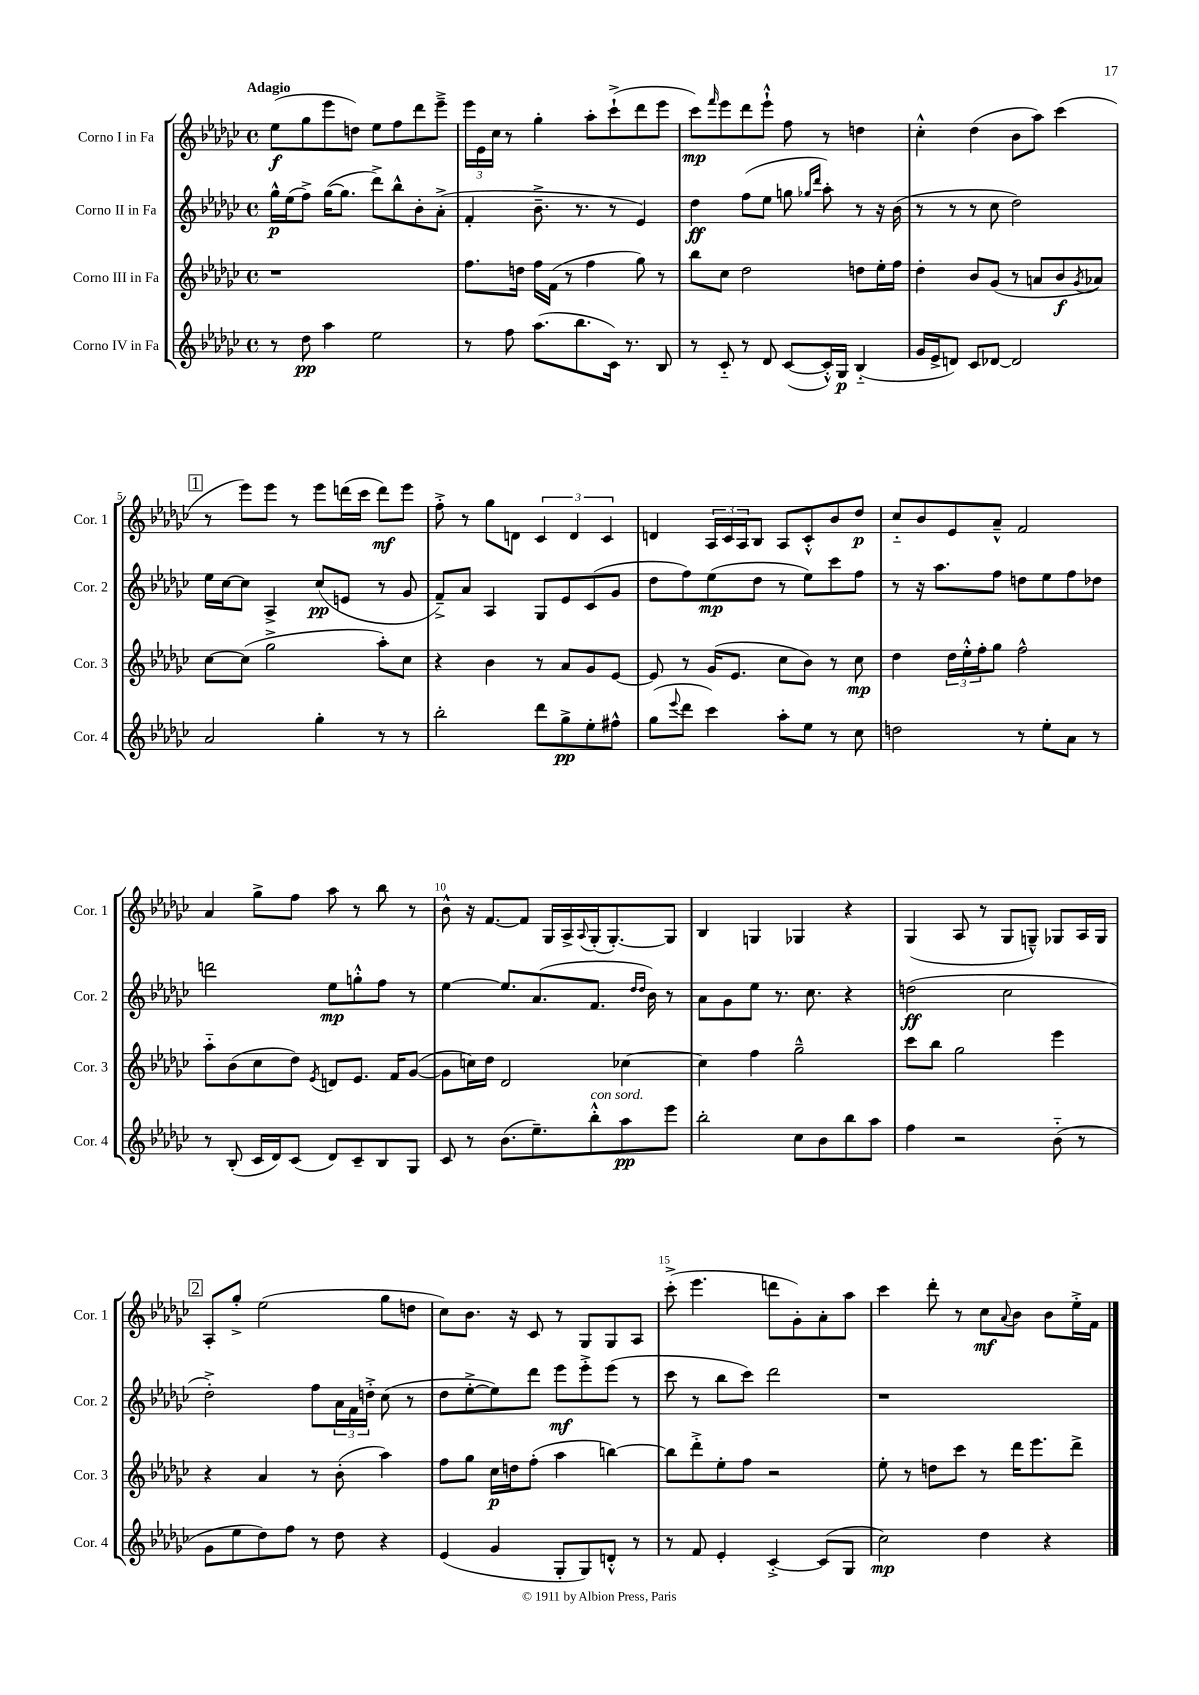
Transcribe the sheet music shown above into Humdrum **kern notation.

**kern	**dynam	**kern	**dynam	**kern	**dynam	**kern	**dynam
*part4	*part4	*part3	*part3	*part2	*part2	*part1	*part1
*staff4	*staff4	*staff3	*staff3	*staff2	*staff2	*staff1	*staff1
*I"Corno IV in Fa	*	*I"Corno III in Fa	*	*I"Corno II in Fa	*	*I"Corno I in Fa	*
*I'Cor. 4	*	*I'Cor. 3	*	*I'Cor. 2	*	*I'Cor. 1	*
*clefG2	*	*clefG2	*	*clefG2	*	*clefG2	*
*k[b-e-a-d-g-c-]	*	*k[b-e-a-d-g-c-]	*	*k[b-e-a-d-g-c-]	*	*k[b-e-a-d-g-c-]	*
*M4/4	*	*M4/4	*	*M4/4	*	*M4/4	*
*met(c)	*	*met(c)	*	*met(c)	*	*met(c)	*
=1	=1	=1	=1	=1	=1	=1	=1
!	!	!	!	!	!	!LO:TX:a:B:t=Adagio	!
8r	.	1r	.	16gg-^^\LL	p	(8ee-\L	f
.	.	.	.	(16ee-\J	.	.	.
8dd-\	pp	.	.	8ff^\J)	.	8gg-\	.
4aa-\	.	.	.	([16gg-\KL	.	8eee-\	.
.	.	.	.	8.gg-\J]	.	.	.
.	.	.	.	.	.	8ddn\J)	.
2ee-\	.	.	.	8ddd-^\L)	.	8ee-\L	.
.	.	.	.	8bb-^^\	.	8ff\	.
.	.	.	.	8b-'\	.	8ddd-\	.
.	.	.	.	(8a-'^\J	.	8eee-~^\J	.
=2	=2	=2	=2	=2	=2	=2	=2
8r	.	8.ff\L	.	4f'/	.	24eee-\LL	.
.	.	.	.	.	.	24e-\	.
.	.	.	.	.	.	24cc-\JJ	.
8ff\	.	.	.	.	.	8r	.
.	.	16ddn\Jk	.	.	.	.	.
(8.aa-\L	.	16ff\LL	.	8.b-~^\	.	4gg-'\	.
.	.	(16f\JJ	.	.	.	.	.
.	.	8r	.	.	.	.	.
8.bb-\	.	.	.	8.r	.	.	.
.	.	4ff\	.	.	.	8aa-'\L	.
16c-\Jk)	.	.	.	8r	.	(8ccc-`^\	.
8.r	.	.	.	.	.	.	.
.	.	8gg-\)	.	4e-/)	.	8ddd-\	.
8B-/	.	8r	.	.	.	8eee-\J	.
=3	=3	=3	=3	=3	=3	=3	=3
8r	.	8bb-\L	.	4dd-\	ff	8ccc-\L)	mp
.	.	.	.	.	.	16qqfff/	.
8c-/	.	8cc-\J	.	.	.	8eee-\	.
8r	.	2dd-\	.	(8ff\L	.	8ddd-\	.
8d-/	.	.	.	8ee-\J	.	8eee-`^^\J	.
([8c-/L	.	.	.	8ggn\	.	8ff\	.
.	.	.	.	16qqgg-X/LL	.	.	.
.	.	.	.	16qqddd-/JJ	.	.	.
16c-'^^/L])	.	.	.	8aa-'\)	.	8r	.
16G-/JJ	p	.	.	.	.	.	.
(4B-/	.	8ddn\L	.	8r	.	4ddn\	.
.	.	16ee-'\L	.	16r	.	.	.
.	.	16ff\JJ	.	(16b-\	.	.	.
=4	=4	=4	=4	=4	=4	=4	=4
16g-/LL	.	4dd-'\	.	8r	.	4cc-'^^\	.
16e-^/J	.	.	.	.	.	.	.
8dn/J)	.	.	.	8r	.	.	.
8c-/L	.	8b-/L	.	8r	.	(4dd-\	.
[8d-X/J	.	(8g-/J	.	8cc-\	.	.	.
2d-/]	.	8r	.	2dd-\)	.	8b-\L	.
.	.	8an/L	.	.	.	8aa-\J)	.
.	.	8b-/	f	.	.	(4ccc-\	.
.	.	8qg-/	.	.	.	.	.
.	.	8a-X/J)	.	.	.	.	.
!!LO:LB:g=z
!!LO:REH:place=s1:t=1
=5	=5	=5	=5	=5	=5	=5	=5
2a-/	.	[8cc-\L	.	16ee-\LL	.	8r	.
.	.	.	.	[16cc-\J	.	.	.
.	.	(8cc-\J]	.	8cc-\J]	.	8eee-\L)	.
.	.	2gg-^\	.	4A-^/	.	8eee-\J	.
.	.	.	.	.	.	8r	.
4gg-'\	.	.	.	(8cc-/L	pp	8eee-\L	.
.	.	.	.	8en/J	.	(16dddn\L	.
.	.	.	.	.	.	16ccc-\JJ	.
8r	.	8aa-'\L)	.	8r	.	8ddd\L)	mf
8r	.	8cc-\J	.	8g-/	.	8eee-\J	.
=6	=6	=6	=6	=6	=6	=6	=6
2bb-'\	.	4r	.	8f~^/L)	.	8ff'^\	.
.	.	.	.	8a-/J	.	8r	.
.	.	4b-\	.	4A-/	.	8gg-\L	.
.	.	.	.	.	.	8dn\J	.
8ddd-\L	.	8r	.	8G-/L	.	6c-/	.
8gg-^\	pp	8a-/L	.	8e-/	.	.	.
.	.	.	.	.	.	6d/	.
8ee-'\	.	8g-/	.	(8c-/	.	.	.
.	.	.	.	.	.	6c-/	.
8ff#X^^\J	.	[8e-/J	.	8g-/J	.	.	.
=7	=7	=7	=7	=7	=7	=7	=7
(8gg-\L	.	8e-/]	.	8dd-\L	.	4dn/	.
8qqeee-/	.	.	.	.	.	.	.
8ddd-\J	.	8r	.	8ff\)	.	.	.
4ccc-\)	.	(16g-/KL	.	(8ee-\	mp	24A-/LL	.
.	.	.	.	.	.	24c-/	.
.	.	8.e-/J	.	.	.	.	.
.	.	.	.	.	.	24A-/J	.
.	.	.	.	8dd-\J	.	8B-/J	.
8aa-'\L	.	8cc-\L	.	8r	.	8A-/L	.
8ee-\J	.	8b-\J)	.	8ee-\L)	.	8c-'^^/	.
8r	.	8r	.	8ccc-\	.	8b-/	.
8cc-\	.	8cc-\	mp	8ff\J	.	8dd-/J	p
=8	=8	=8	=8	=8	=8	=8	=8
2ddn\	.	4dd-\	.	8r	.	8cc-/L	.
.	.	.	.	16r	.	8b-/	.
.	.	.	.	8.aa-\L	.	.	.
.	.	24dd-\LL	.	.	.	8e-/	.
.	.	24ee-'^^\	.	.	.	.	.
.	.	24ff'\J	.	.	.	.	.
.	.	8gg-\J	.	8ff\J	.	8a-~^^/J	.
8r	.	2ff^^\	.	8ddn\L	.	2f/	.
8ee-'\L	.	.	.	8ee-\	.	.	.
8a-\J	.	.	.	8ff\	.	.	.
8r	.	.	.	8dd-X\J	.	.	.
!!LO:LB:g=z
=9	=9	=9	=9	=9	=9	=9	=9
8r	.	8aa-\L	.	2dddn\	.	4a-/	.
(8B-'/	.	(8b-\	.	.	.	.	.
16c-/LL	.	8cc-\	.	.	.	8gg-^\L	.
16d-/J)	.	.	.	.	.	.	.
(8c-/J	.	8dd-\J)	.	.	.	8ff\J	.
.	.	8qe-/	.	.	.	.	.
8d-/L)	.	8dn/L	.	8ee-\L	mp	8aa-\	.
8c-~/	.	8.e-/J	.	8ggn'^^\	.	8r	.
8B-/	.	.	.	8ff\J	.	8bb-\	.
.	.	16f/KL	.	.	.	.	.
8G-/J	.	([8g-/J	.	8r	.	8r	.
=10	=10	=10	=10	=10	=10	=10	=10
8c-/	.	8g-\L]	.	[4ee-\	.	8b-^^\	.
8r	.	16ccn\L)	.	.	.	16r	.
.	.	16dd-\JJ	.	.	.	[8.f/L	.
(8.b-\L	.	2d-/	.	8.ee-/L]	.	.	.
.	.	.	.	.	.	8f/J]	.
8.ee-~\)	.	.	.	(8.a-/	.	.	.
.	.	.	.	.	.	16G-/LL	.
.	.	.	.	.	.	16A-^/	.
.	.	.	.	.	.	8qqA-/	.
!LO:TX:a:i:t=con sord.	!	!	!	!	!	!	!
8bb-'^^\	.	.	.	8.f/J	.	(16G-'/J	.
.	.	.	.	.	.	[8.G-'/)	.
8aa-\	pp	[4cc-X\	.	.	.	.	.
.	.	.	.	16qqdd-/LL	.	.	.
.	.	.	.	16qqdd-/JJ	.	.	.
.	.	.	.	16b-\)	.	.	.
8eee-\J	.	.	.	8r	.	8G-/J]	.
=11	=11	=11	=11	=11	=11	=11	=11
2bb-'\	.	4cc-\]	.	8a-\L	.	4B-/	.
.	.	.	.	8g-\	.	.	.
.	.	4ff\	.	8ee-\J	.	4Gn/	.
.	.	.	.	8.r	.	.	.
8cc-\L	.	2gg-~^^\	.	.	.	4G-X/	.
.	.	.	.	8.cc-\	.	.	.
8b-\	.	.	.	.	.	.	.
8bb-\	.	.	.	4r	.	4r	.
8aa-\J	.	.	.	.	.	.	.
=12	=12	=12	=12	=12	=12	=12	=12
4ff\	.	8ccc-\L	.	(2ddn\	ff	(4G-/	.
.	.	8bb-\J	.	.	.	.	.
2r	.	2gg-\	.	.	.	8A-/	.
.	.	.	.	.	.	8r	.
.	.	.	.	2cc-\	.	8G-/L	.
.	.	.	.	.	.	8Gn~^^/J)	.
(8b-\	.	4eee-\	.	.	.	8G-X/L	.
8r	.	.	.	.	.	16A-/L	.
.	.	.	.	.	.	16G-/JJ	.
!!LO:LB:g=z
!!LO:REH:place=s1:t=2
=13	=13	=13	=13	=13	=13	=13	=13
8g-\L	.	4r	.	2dd-'^\)	.	8A-'/L	.
8ee-\	.	.	.	.	.	8gg-'^/J	.
8dd-\)	.	4a-/	.	.	.	(2ee-\	.
8ff\J	.	.	.	.	.	.	.
8r	.	8r	.	8ff\L	.	.	.
8dd-\	.	(8b-'\	.	24a-\L	.	.	.
.	.	.	.	24f\	.	.	.
.	.	.	.	24ddn'^\JJ	.	.	.
4r	.	4aa-\)	.	(8cc-\	.	8gg-\L	.
.	.	.	.	8r	.	8ddn\J	.
=14	=14	=14	=14	=14	=14	=14	=14
(4e-/	.	8ff\L	.	8dd-\L	.	8cc-\L)	.
.	.	8gg-\J	.	[8ee-'^\	.	8.b-\J	.
4g-/	.	16cc-\LL	p	8ee-\])	.	.	.
.	.	16ddn\J	.	.	.	16r	.
.	.	(8ff'\J	.	8ddd-\J	.	8c-/	.
8G-'/L	.	4aa-\	.	8eee-\L	mf	8r	.
8G-/)	.	.	.	8eee-'^\	.	8G-/L	.
8dn'^^/J	.	[4bbn\)	.	(8eee-\J	.	8G-/	.
8r	.	.	.	8r	.	8A-/J	.
=15	=15	=15	=15	=15	=15	=15	=15
8r	.	8bb\L]	.	8ccc-\	.	(8ccc-'^\	.
8f/	.	8ddd-'^\	.	8r	.	4.eee-\	.
4e-'/	.	8ee-'\	.	8bb-\L	.	.	.
.	.	8ff\J	.	8ccc-\J)	.	.	.
[4c-'^/	.	2r	.	2ddd-\	.	8dddn\L	.
.	.	.	.	.	.	8g-'\)	.
(8c-/L]	.	.	.	.	.	8a-'\	.
8G-/J	.	.	.	.	.	8aa-\J	.
=16	=16	=16	=16	=16	=16	=16	=16
2cc-\)	mp	8ee-'\	.	1r	.	4ccc-\	.
.	.	8r	.	.	.	.	.
.	.	8ddn\L	.	.	.	8ddd-'\	.
.	.	8ccc-\J	.	.	.	8r	.
4dd-\	.	8r	.	.	.	8cc-\L	mf
.	.	.	.	.	.	8qqa-/	.
.	.	16ddd-\KL	.	.	.	8b-\J	.
.	.	8.eee-\	.	.	.	.	.
4r	.	.	.	.	.	8b-\L	.
.	.	8ddd-^\J	.	.	.	16ee-'^\L	.
.	.	.	.	.	.	16f\JJ	.
==	==	==	==	==	==	==	==
*-	*-	*-	*-	*-	*-	*-	*-
